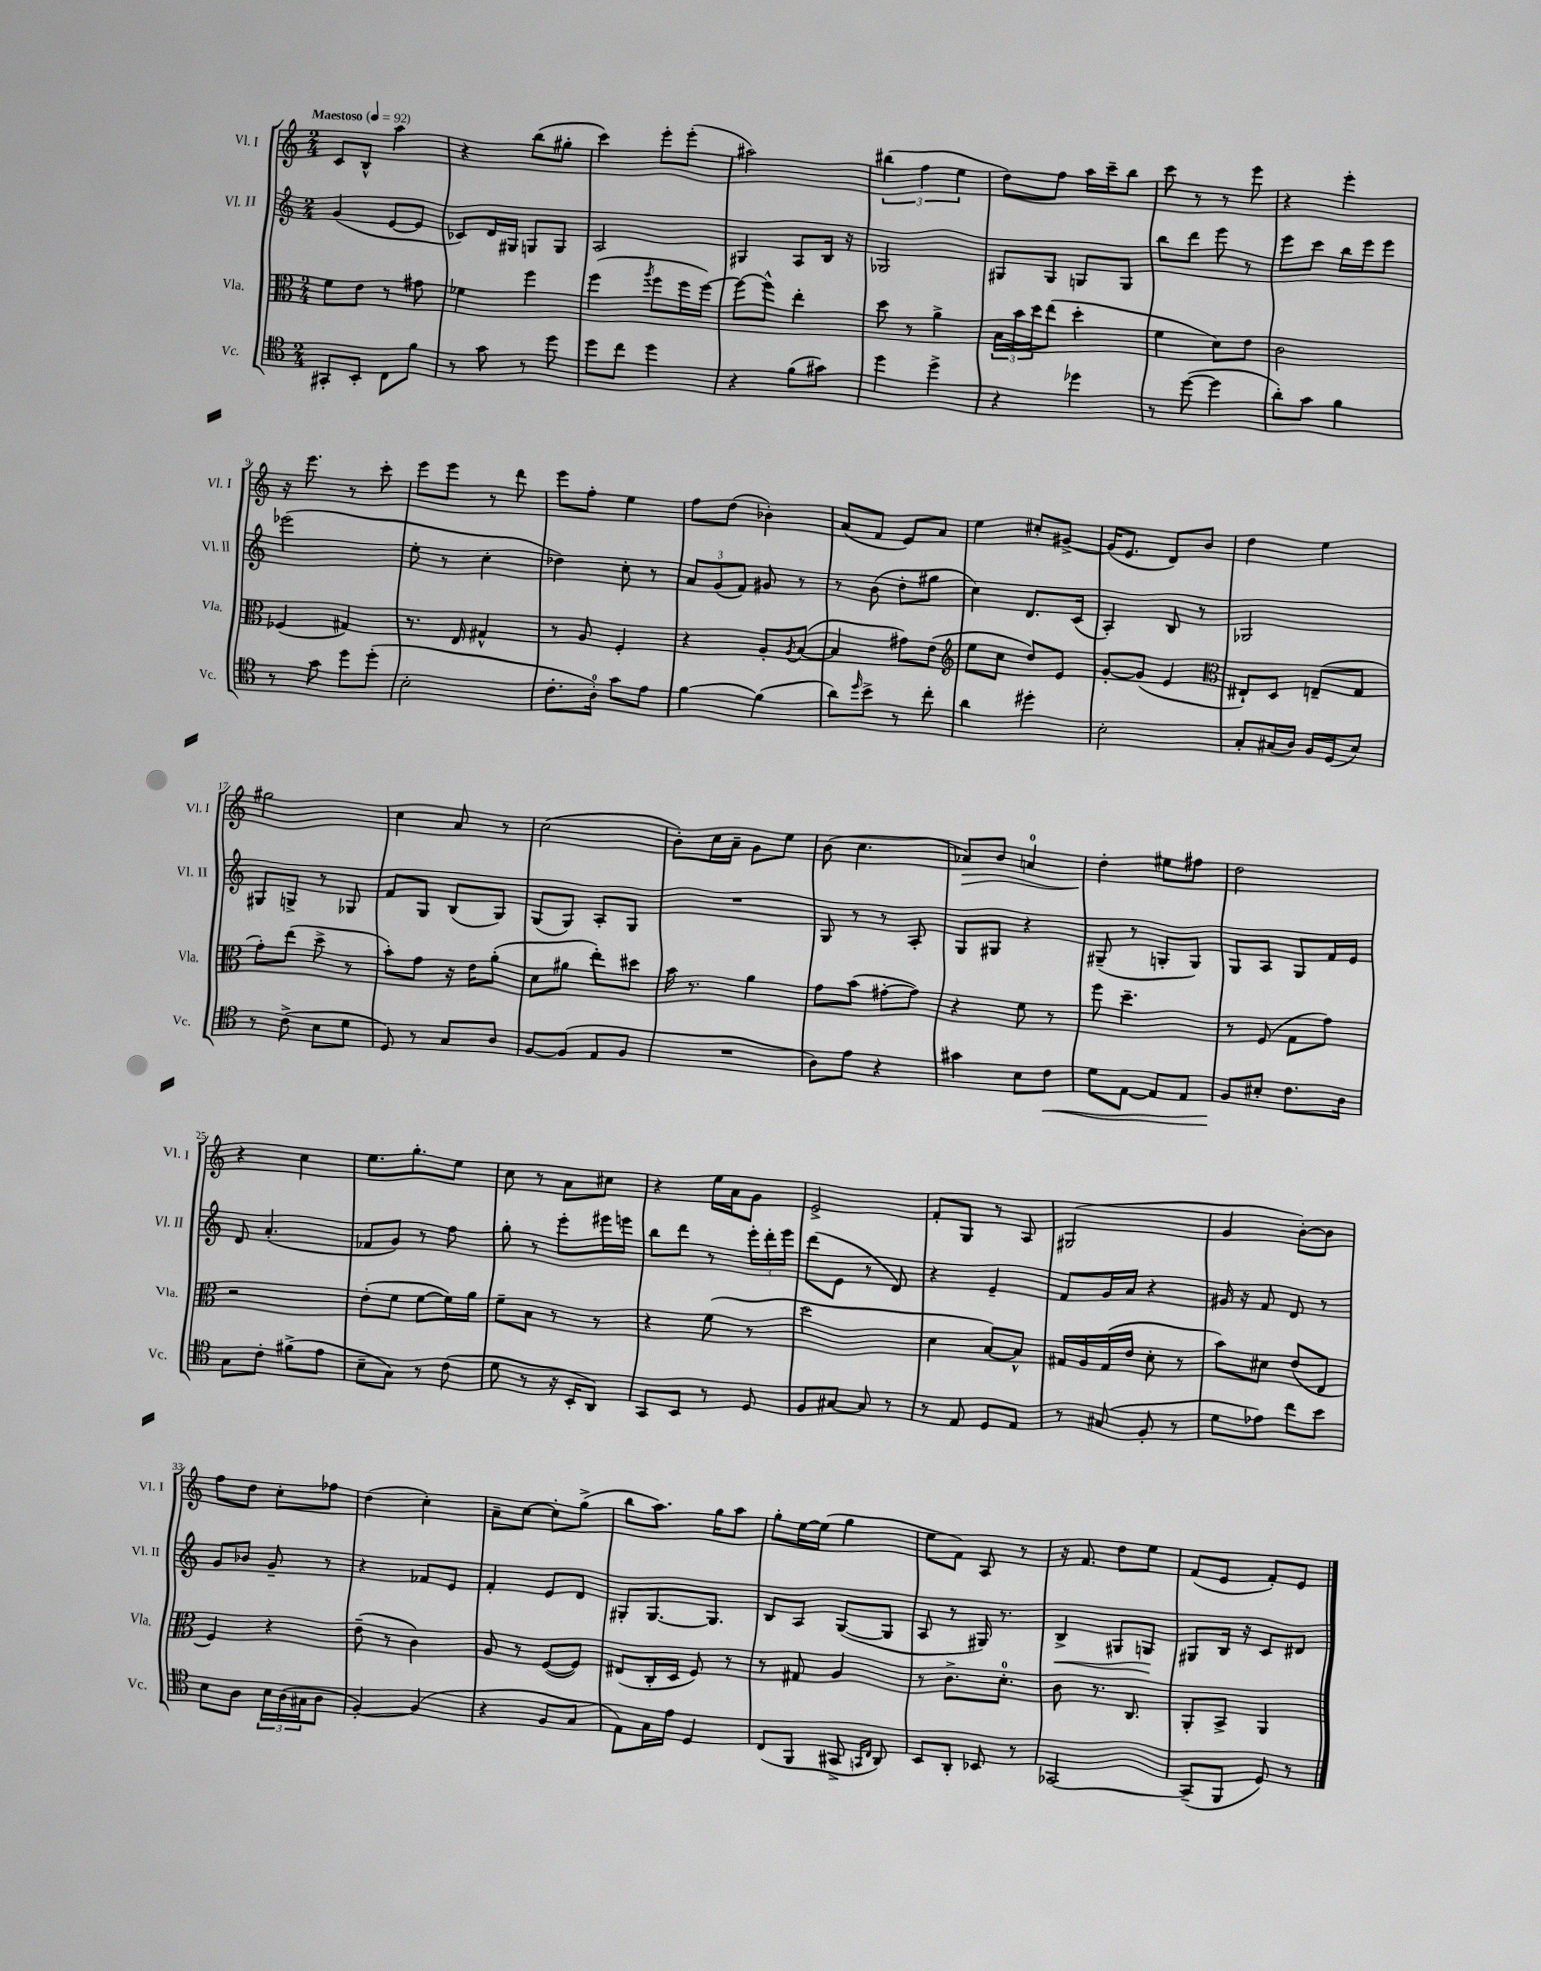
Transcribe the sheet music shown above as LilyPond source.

<<
\new StaffGroup <<
\new Staff = "s0" \with { instrumentName = "Vl. I" shortInstrumentName = "Vl. I" } {
    \clef treble \key c \major \numericTimeSignature \time 2/4 \tempo "Maestoso" 4 = 92
    c'8 b8-^ a''4 |
    r4 b''8( gis''8-. |
    c'''4) e'''8-. e'''8-.( |
    ais''2) |
    \tuplet 3/2 { bis''4( f''4 e''4 } |
    d''8) f''8 a''16 c'''16-- b''8 |
    c'''8 r8 r8 e'''8 |
    r4 e'''4-. |
    r16 e'''8. r8 c'''8-. |
    e'''8 e'''8 r8 d'''8 |
    e'''8 f''8-. e''4 |
    f''8 d''8( bes'4-.) |
    a'8( f'8 e'8) a'8 |
    e''4 cis''8-. gis'8~-> |
    gis'16( e'8. d'8) b'8 |
    d''4 e''4 |
    gis''2 |
    c''4 a'8 r8 |
    c''2( |
    b'8-.) c''16 a'16-- g'8 e''8 |
    b'8( c''4. |
    aes'8\>) b'8 a'4-0 |
    d''4-.\! eis''8 fis''8 |
    d''2 |
    r4 c''4 |
    e''8. g''8.-. e''8 |
    c''8 r8 a'8 cis''8 |
    r4 e''16 a'16 g'8 |
    e'2-> |
    f'8-. g8 r8 a8 |
    gis2( |
    g'4 b'8~-.) b'8 |
    f''8 d''8 c''8-. fes''8 |
    d''4( c''4-.) |
    a'8-- c''8~ c''8-. g''8->( |
    b''8 a''8.) g''16 a''8 |
    g''8-. e''16~ e''16( g''4 |
    e''8 f'8) a8 r8 |
    r16 f'8. d''8 e''8 |
    f'8( e'8 f'8-.) e'8 \bar "|." |
}
\new Staff = "s1" \with { instrumentName = "Vl. II" shortInstrumentName = "Vl. II" } {
    \clef treble \key c \major \numericTimeSignature \time 2/4
    g'4( e'8~ e'8 |
    ces'8) d'16 gis16 g8 g8 |
    a2 |
    gis4 a8 b16 r16 |
    ges2 |
    gis8 gis8 g8 g8 |
    b''8 d'''8 e'''8 r8 |
    e'''8 c'''8 b''16 e'''16 e'''8 |
    ees'''2( |
    e''8-. r8 c''4-. |
    des''4) c''8-. r8 |
    \tuplet 3/2 { a'8 g'8( f'8) } gis'8 r8 |
    r8 b'8( d''8-. gis''8 |
    c''4) d'8. c'16( |
    a4-.) b8 r8 |
    ges2 |
    gis8 g8-> r8 ges8 |
    f'8 g8 b8( g8) |
    g8( g8) a8-. g8 |
    R2 |
    g8 r8 r8 a8-. |
    g8 gis8 r4 |
    gis8--( r8 g8-. g8) |
    g8 a8 g8 f'16 e'16 |
    d'8 a'4.-.( |
    fes'8 g'8) r8 f''8 |
    g''8-. r8 e'''8-. eis'''16 e'''16 |
    b''8 d'''8 r8 \tuplet 3/2 { e'''16-. d'''16-. e'''16 } |
    d'''8( e'8 r8 d'8) |
    r4 e'4-- |
    f'8 g'16 a'16 r4 |
    gis'16 r16 f'8 d'8 r8 |
    g'8 bes'8 g'8-- r8 |
    r4 fes'8 e'8 |
    f'4-. e'8 d'8 |
    gis8-. gis8.~ gis8. |
    b8 a8 g8~( g8 |
    a8 r8 gis16) r8. |
    b4->\< gis8 g8\! |
    gis8 b16 r16 c'8 dis'8 \bar "|." |
}
\new Staff = "s2" \with { instrumentName = "Vla." shortInstrumentName = "Vla." } {
    \clef alto \key c \major \numericTimeSignature \time 2/4
    f'8 e'8 r8 gis'8 |
    fes'4 f''4 |
    f''4( \acciaccatura { a''8 } f''8 f''16 f''16~) |
    f''8~ f''8-^ e''4-. |
    d''8 r8 a'4-> |
    \tuplet 3/2 { b16 b'16 d''16 } e''8( d''4-. |
    f'4 d'8) e'8 |
    c'2 |
    fes4( gis4) |
    r8. e16 gis4-^ |
    r8 a8 f4-. |
    r4 a8-. \acciaccatura { a8 } b8~( |
    b4 gis'8) e'8( |
    \clef treble e''8 c''8 d''8) e'8 |
    g'8~-. g'8( e'4 |
    \clef alto eis8-!) d8 e8--( g8 |
    g'8-.) e''8( d''8-> r8 |
    b'8-.) g'8 r16 e'16 a'8-.( |
    d'8 ais'8 e''8-.) dis''8 |
    b'16 r8. a'4 |
    g'8 b'8( gis'8~-. gis'8) |
    r4 f'8 r8 |
    f''8 d''4.-- |
    r8 f8( g8 g'8) |
    r2 |
    e'8-.( f'8 f'8~ f'16) a'16 |
    f'8-- b8 r8 r8 |
    r4 f'8( r8 |
    d''2 |
    d'4 b8~) b8-^ |
    gis16 a16 gis16( e'16 d'8-. r8 |
    b'8) dis'8 e'8( e8 |
    f4) r4 |
    e'8--( r8 c'4) |
    a8 r8 f8~( f8) |
    eis8( c16-. d16 f8) r8 |
    r8 gis8 a4 |
    r8 c'8.-> d'8.-0-. |
    c'8 r8. c8. |
    a,8-. b,8-> a,4 \bar "|." |
}
\new Staff = "s3" \with { instrumentName = "Vc." shortInstrumentName = "Vc." } {
    \clef tenor \key c \major \numericTimeSignature \time 2/4
    gis,8-. b,8-. c8 f'8 |
    r8 g'8 r8 d''8 |
    d''8 c''8 d''4 |
    r4 f'8( gis'8) |
    d''4 d''4-> |
    r4 des''4 |
    r8 d''8~( d''4 |
    a'8-.) g'8 f'4 |
    r8 g'8 d''8 d''8-.( |
    b2-. |
    c'8.-. a16-0-.) g'8 e'8 |
    f'4~ f'4( |
    a'8) \grace { d''16 } b'8-> r8 c''8-. |
    a'4 dis''4-. |
    b2-. |
    g8-. gis16( a16) f16 d16( b8) |
    r8 c'8->( b8 d'8 |
    d8) r8 g8 a8 |
    f8~ f8( e8 f8 |
    R2 |
    a8) e'8 r4 |
    gis'4 b8 c'8\< |
    d'8 e8~ e8 e8 |
    f8\! bis8-. c'8. a16 |
    g8 c'8-. fis'8->( e'8 |
    b8-- g8) r8 c'8( |
    d'8 r8 r16 b,16-. a,8) |
    g,8 b,8 r8 d8 |
    f8 gis8~ gis8 r8 |
    r8 e8 d8 e8 |
    r8 gis8( f8-. r8 |
    d'8 ees'8) c''8 b'8 |
    b8 a8 \tuplet 3/2 { b16 a16( gis16 } a8 |
    f4~-.) f4( |
    r4 f8 g8 |
    e8) g16 e'16 d4 |
    c8( f,8 gis,8-> \grace { g,16 c16 } a,8) |
    b,8 a,8-. bes,8 r8 |
    ges,2~ |
    ges,8--( f,8 d8) r8 \bar "|." |
}
>>
>>
